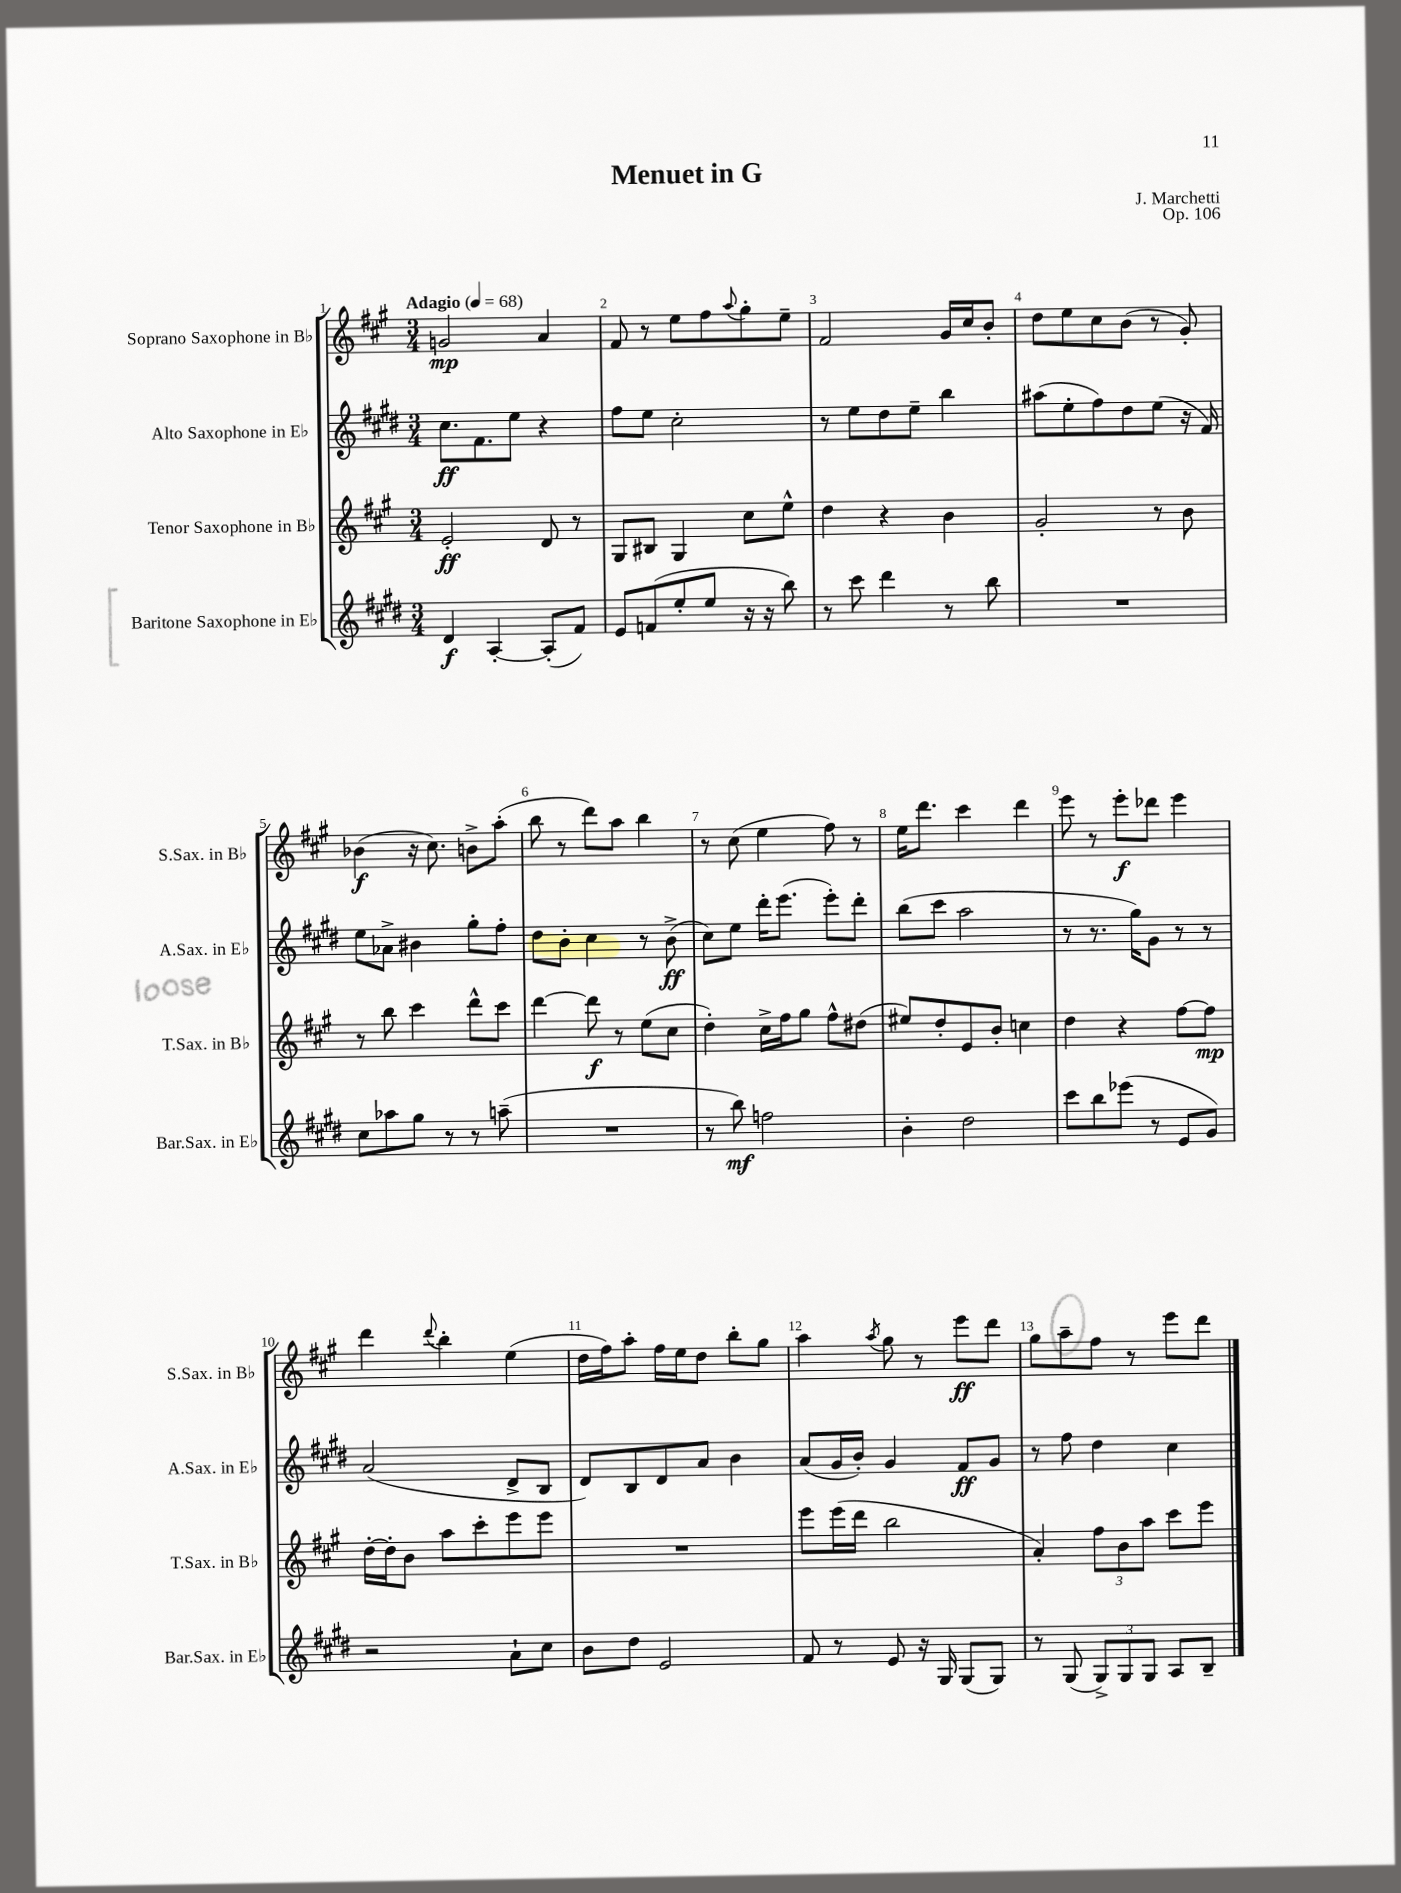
\header { title = "Menuet in G" composer = "J. Marchetti" opus = "Op. 106" }
<<
\new StaffGroup <<
\new Staff = "s0" \with { instrumentName = "Soprano Saxophone in Bb" shortInstrumentName = "S.Sax. in Bb" } {
    \clef treble \key a \major \numericTimeSignature \time 3/4 \tempo "Adagio" 4 = 68
    g'2\mp a'4 |
    fis'8 r8 e''8 fis''8 \appoggiatura { a''8 } gis''8-. e''8-- |
    fis'2 gis'16 cis''16 b'8-. |
    d''8 e''8 cis''8 b'8( r8 gis'8-.) |
    bes'4\f( r16 cis''8.) b'8-> a''8-.( |
    b''8 r8 d'''8) a''8 b''4 |
    r8 cis''8( e''4 fis''8) r8 |
    e''16 d'''8. cis'''4 d'''4 |
    e'''8 r8 e'''8-.\f des'''8 e'''4 |
    d'''4 \appoggiatura { d'''8 } b''4-. e''4( |
    d''16 fis''16) a''8-. fis''16 e''16 d''8 b''8-. gis''8 |
    a''4 \acciaccatura { a''8 } gis''8 r8 e'''8\ff d'''8 |
    gis''8 a''8-- fis''8 r8 e'''8 d'''8 \bar "|." |
}
\new Staff = "s1" \with { instrumentName = "Alto Saxophone in Eb" shortInstrumentName = "A.Sax. in Eb" } {
    \clef treble \key e \major \numericTimeSignature \time 3/4
    cis''8.\ff fis'8. e''8 r4 |
    fis''8 e''8 cis''2-. |
    r8 e''8 dis''8 e''8-- b''4 |
    ais''8( e''8-. fis''8) dis''8 e''8( r16 fis'16) |
    e''8 aes'8-> bis'4 gis''8-. fis''8-. |
    dis''8 b'8-. cis''4 r8 b'8->\ff( |
    cis''8) e''8 dis'''16-. e'''8.( e'''8-.) dis'''8-. |
    b''8( cis'''8 a''2 |
    r8 r8. gis''16) gis'8 r8 r8 |
    a'2( dis'8-> b8 |
    dis'8) b8 dis'8 a'8 b'4 |
    a'8( gis'16 b'16-.) gis'4 fis'8\ff gis'8 |
    r8 fis''8 dis''4 cis''4 \bar "|." |
}
\new Staff = "s2" \with { instrumentName = "Tenor Saxophone in Bb" shortInstrumentName = "T.Sax. in Bb" } {
    \clef treble \key a \major \numericTimeSignature \time 3/4
    e'2-.\ff d'8 r8 |
    gis8 bis8 gis4 cis''8 e''8-^ |
    d''4 r4 b'4 |
    gis'2-. r8 b'8 |
    r8 b''8 cis'''4 d'''8-^ cis'''8 |
    d'''4~ d'''8\f r8 e''8( cis''8 |
    d''4-.) cis''16-> fis''16 gis''8 fis''8-^ dis''8( |
    eis''8) d''8-. e'8 b'8-. c''4 |
    d''4 r4 fis''8~ fis''8\mp |
    d''16~-. d''16-. b'8 a''8 cis'''8-. e'''8 e'''8 |
    R2. |
    e'''8 e'''16( d'''16 b''2 |
    a'4-.) \tuplet 3/2 { fis''8 b'8 a''8 } cis'''8 e'''8 \bar "|." |
}
\new Staff = "s3" \with { instrumentName = "Baritone Saxophone in Eb" shortInstrumentName = "Bar.Sax. in Eb" } {
    \clef treble \key e \major \numericTimeSignature \time 3/4
    dis'4\f a4~-. a8-.( fis'8) |
    e'8 f'8( e''8-. e''8 r16 r16 b''8) |
    r8 cis'''8 dis'''4 r8 b''8 |
    R2. |
    cis''8 aes''8 gis''8 r8 r8 a''8--( |
    R2. |
    r8 b''8\mf) f''2 |
    b'4-. dis''2 |
    cis'''8 b''8 ees'''8( r8 e'8 gis'8) |
    r2 a'8-! cis''8 |
    b'8 dis''8 e'2 |
    fis'8 r8 e'8 r16 gis16 gis8( gis8) |
    r8 gis8( \tuplet 3/2 { gis8->) gis8 gis8 } a8 b8-- \bar "|." |
}
>>
>>
\layout { \context { \Score \override BarNumber.break-visibility = ##(#f #t #t) barNumberVisibility = #all-bar-numbers-visible } }
